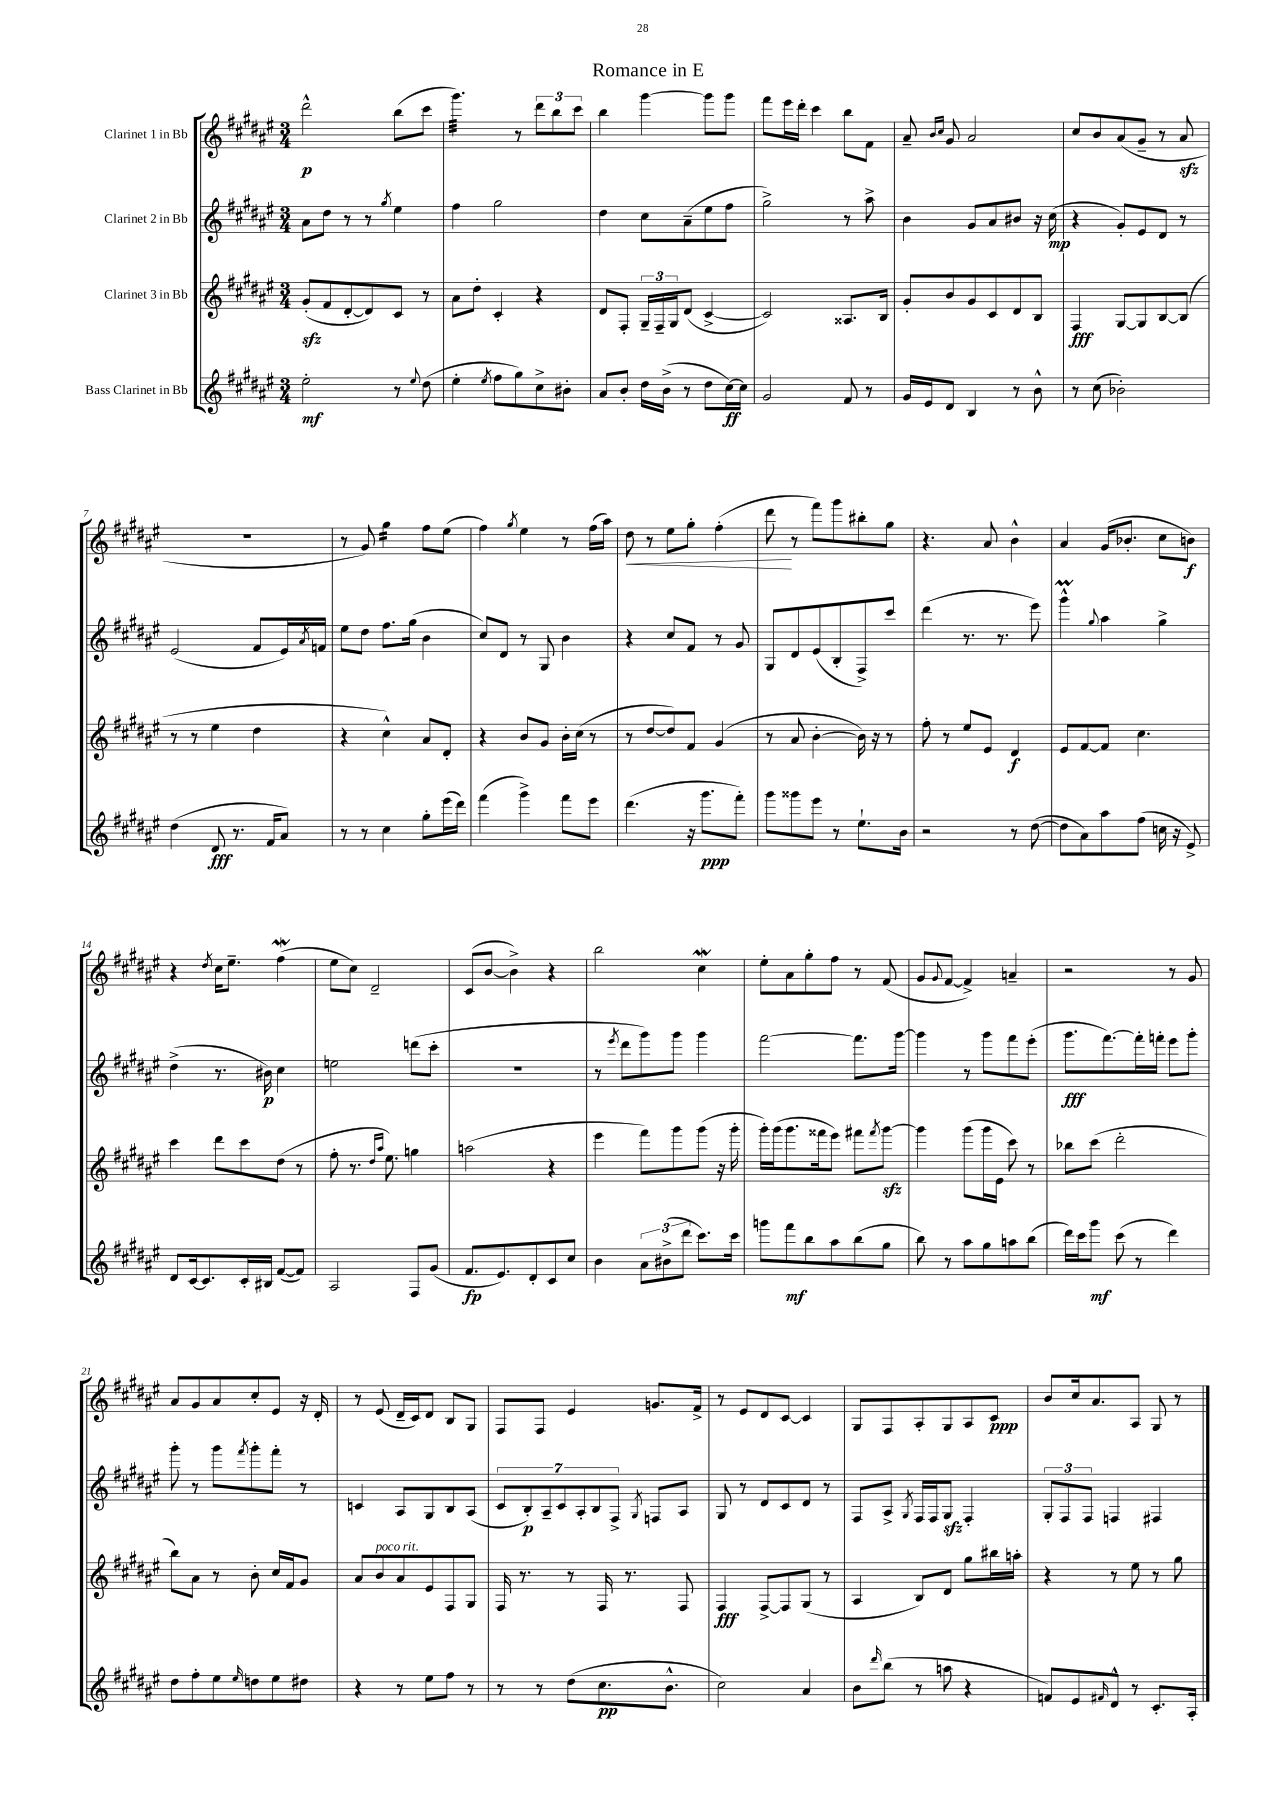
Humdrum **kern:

**kern	**kern	**kern	**kern
*staff4	*staff3	*staff2	*staff1
*clefG2	*clefG2	*clefG2	*clefG2
*k[f#c#g#d#a#e#]	*k[f#c#g#d#a#e#]	*k[f#c#g#d#a#e#]	*k[f#c#g#d#a#e#]
*M3/4	*M3/4	*M3/4	*M3/4
2ee#'	(8g#'	8a#	2ddd#^^
.	8f#	8dd#	.
.	[8d#'	8r	.
.	8d#])	8r	.
.	.	8qgg#	.
8r	8c#	4ee#	(8bb
8qqee#	.	.	.
(8dd#	8r	.	8ccc#
=	=	=	=
4ee#'	8a#	4ff#	4.ggg#)
.	8dd#'	.	.
8qee#	.	.	.
8ff#	4c#'	2gg#	.
8gg#)	.	.	8r
8cc#^	4r	.	12ddd#
.	.	.	12bb
8b#'	.	.	.
.	.	.	12ccc#
=	=	=	=
8a#	8d#	4dd#	4bb
8b'	8F#'	.	.
16dd#	24G#~	8cc#	[4ggg#
.	24F#~	.	.
(16b^	.	.	.
.	24G#	.	.
8r	(8d#	(8a#~	.
8dd#	[4c#^	8ee#	8ggg#]
[16cc#)	.	8ff#	8ggg#
16cc#]	.	.	.
=	=	=	=
2g#	2c#])	2gg#^)	8fff#
.	.	.	16eee#
.	.	.	16ddd#'
.	.	.	4ccc#
8f#	8.A##	8r	8bb
8r	.	8aa#^	8f#
.	16B	.	.
=	=	=	=
16g#	8g#'	4b	8a#~
16e#	.	.	.
.	.	.	16qqb
.	.	.	16qqcc#
8d#	8b	.	8g#
4B	8g#	8g#	2a#
.	8c#	8a#	.
8r	8d#	8b#	.
8b^^	8B	16r	.
.	.	(16cc#	.
=	=	=	=
8r	4F#	4r	8cc#
(8cc#	.	.	8b
2b-')	[8G#	8g#')	(8a#
.	8G#]	8e#	8g#~
.	[8B	8d#	8r
.	(8B]	8r	8a#
=	=	=	=
(4dd#	8r	(2e#	2.r
.	8r	.	.
8d#	4ee#	.	.
8.r	.	.	.
.	4dd#	8f#	.
16f#	.	.	.
8a#)	.	16e#)	.
.	.	8qa#	.
.	.	16f	.
=	=	=	=
8r	4r	8ee#	8r
8r	.	8dd#	8g#)
4cc#	4cc#^^)	8.ff#	4gg#
.	.	(16gg#	.
8gg#'	8a#	4b	8ff#
(16eee#	8d#'	.	(8ee#
16ddd#)	.	.	.
=	=	=	=
(4fff#	4r	8cc#)	4ff#)
.	.	8d#	.
.	.	.	8qgg#
4ggg#^)	8b	8r	4ee#
.	8g#	8G#	.
8fff#	16b'	4b	8r
.	(16cc#	.	.
8eee#	8r	.	(16ff#
.	.	.	16aa#)
=	=	=	=
(4.ddd#	8r	4r	8dd#
.	[8dd#	.	8r
.	8dd#])	8cc#	8ee#
16r	8f#	8f#	8gg#'
8.ggg#	.	.	.
.	(4g#	8r	(4ff#'
8fff#')	.	8g#	.
=	=	=	=
8ggg#	8r	8G#	8ddd#
8ggg##	8a#	8d#	8r
8eee#	[4b'	(8e#	8fff#)
8r	.	8B'	8ggg#
8.ee#`	16b])	8F#^)	8bb#'
.	16r	.	.
.	8r	8ccc#	8gg#
16b	.	.	.
=	=	=	=
2r	8ff#'	(4ddd#	4.r
.	8r	.	.
.	8ee#	8.r	.
.	8e#	.	8a#
.	.	8.r	.
8r	4d#	.	4b^^
([8dd#	.	8eee#)	.
=	=	=	=
8dd#]	8e#	4ggg#^^	4a#
8a#)	[8f#	.	.
.	.	8qqgg#	.
8aa#	8f#]	4aa#	(16g#
.	.	.	8.b-'
(8ff#	4.cc#	.	.
16cc	.	4gg#^	8cc#
16r	.	.	.
8e#^)	.	.	8b)
=	=	=	=
8d#	4ccc#	(4dd#^	4r
[16c#	.	.	.
8.c#]	.	.	.
.	.	.	8qdd#
.	8ddd#	8.r	16cc#
.	.	.	8.ee#~
16c#'	8ccc#	.	.
16B#	.	16b#)	.
([8f#	(8dd#	4cc#	(4ff#
8f#])	8r	.	.
=	=	=	=
2A#	8ff#'	2ee	8ee#
.	8.r	.	8cc#)
.	.	.	2d#~
.	16qqdd#	.	.
.	16qqaa#	.	.
.	8.ee#)	.	.
8F#	4gg	(8ddd	.
(8g#	.	8ccc#'	.
=	=	=	=
8.f#	(2aa	2.r	(8c#
.	.	.	[8b
8.e#)	.	.	.
.	.	.	4b^])
8d#'	.	.	.
8c#	4r	.	4r
8cc#	.	.	.
=	=	=	=
4b	4eee#	8r	2bb
.	.	8qeee#	.
.	.	8ddd#	.
12a#	8fff#)	8ggg#)	.
(12b#^	.	.	.
.	8ggg#	8ggg#	.
12ddd#	.	.	.
8.ccc#)	(8ggg#	4ggg#	4cc#
.	16r	.	.
16ccc#	16ggg#'	.	.
=	=	=	=
8ggg	16ggg#')	[2fff#	8ee#'
.	(16ggg#	.	.
8fff#	8.ggg#	.	8a#
8bb	.	.	8gg#'
.	16fff##	.	.
8aa#	8eee#)	.	8ff#
(8bb	8fff#	8.fff#]	8r
.	8qfff#	.	.
8gg#	[8ggg#	.	(8f#
.	.	[16ggg#	.
=	=	=	=
8bb)	4ggg#]	4ggg#]	8g#
.	.	.	8qqg#
8r	.	.	[8f#
8aa#	(8ggg#	8r	4f#^])
8gg#	16ggg#	8ggg#	.
.	16e#	.	.
8aa	8ccc#)	8fff#	4a~
(8bb	8r	(8eee#'	.
=	=	=	=
16ddd#)	8bb-	8.ggg#	2r
16ccc#	.	.	.
8ggg#	(8ccc#	.	.
.	.	[8.fff#)	.
(8ccc#	2ddd#'	.	.
8r	.	16fff#']	.
.	.	16fff'	.
4ddd#)	.	8eee#	8r
.	.	8ggg#'	8g#
=	=	=	=
8dd#	8bb)	8ggg#'	8a#
8ff#'	8a#	8r	8g#
8ee#	8r	8ggg#	8a#
16qqee#	.	8qfff#	.
8dd	8b'	8ggg#'	8cc#'
8ee#	16cc#	8fff#'	8e#
.	16f#	.	.
8dd#	8g#	8r	16r
.	.	.	16d#'
=	=	=	=
4r	8a#	4c	8r
.	8b	.	(8e#
8r	8a#	8A#	16d#~
.	.	.	16c#)
8ee#	8e#	8G#	8d#
8ff#	8F#	8B	8B
8r	8G#	(8A#	8G#
=	=	=	=
8r	16F#	14c#	8F#
.	8.r	.	.
.	.	14B')	.
8r	.	.	8F#
.	.	14A#~	.
.	.	14c#	.
(8dd#	8r	.	4e#
.	.	14A#'	.
.	.	14B	.
8.cc#	16F#	.	.
.	.	14F#^	.
.	8.r	.	.
.	.	8qG#	.
.	.	8F	8.g
8.b^^	.	.	.
.	8F#	8A#	.
.	.	.	16f#^
=	=	=	=
2cc#)	4F#	8G#	8r
.	.	8r	8e#
.	[8F#^	8d#	8d#
.	8F#]	8c#	[8c#
4a#	(8G#	8d#	4c#]
.	8r	8r	.
=	=	=	=
8b	4A#	8F#	8G#
16qqddd#	.	.	.
(8bb	.	8A#^	8F#
.	.	8qG#	.
8r	8B)	16F#	8A#'
.	.	16F#	.
8aa	8d#	8G#	8G#
4r	8gg#	4F#'	8A#
.	16bb#	.	8c#
.	16aa'	.	.
=	=	=	=
8f)	4r	12G#'	8b
.	.	12F#	.
8e#	.	.	16cc#
.	.	12F#	.
.	.	.	8.a#
16qqf#	.	.	.
8d#^^	8r	4F	.
8r	8ee#	.	8A#
8.c#'	8r	4F#	8G#
.	8gg#	.	8r
16A#'	.	.	.
==	==	==	==
*-	*-	*-	*-
